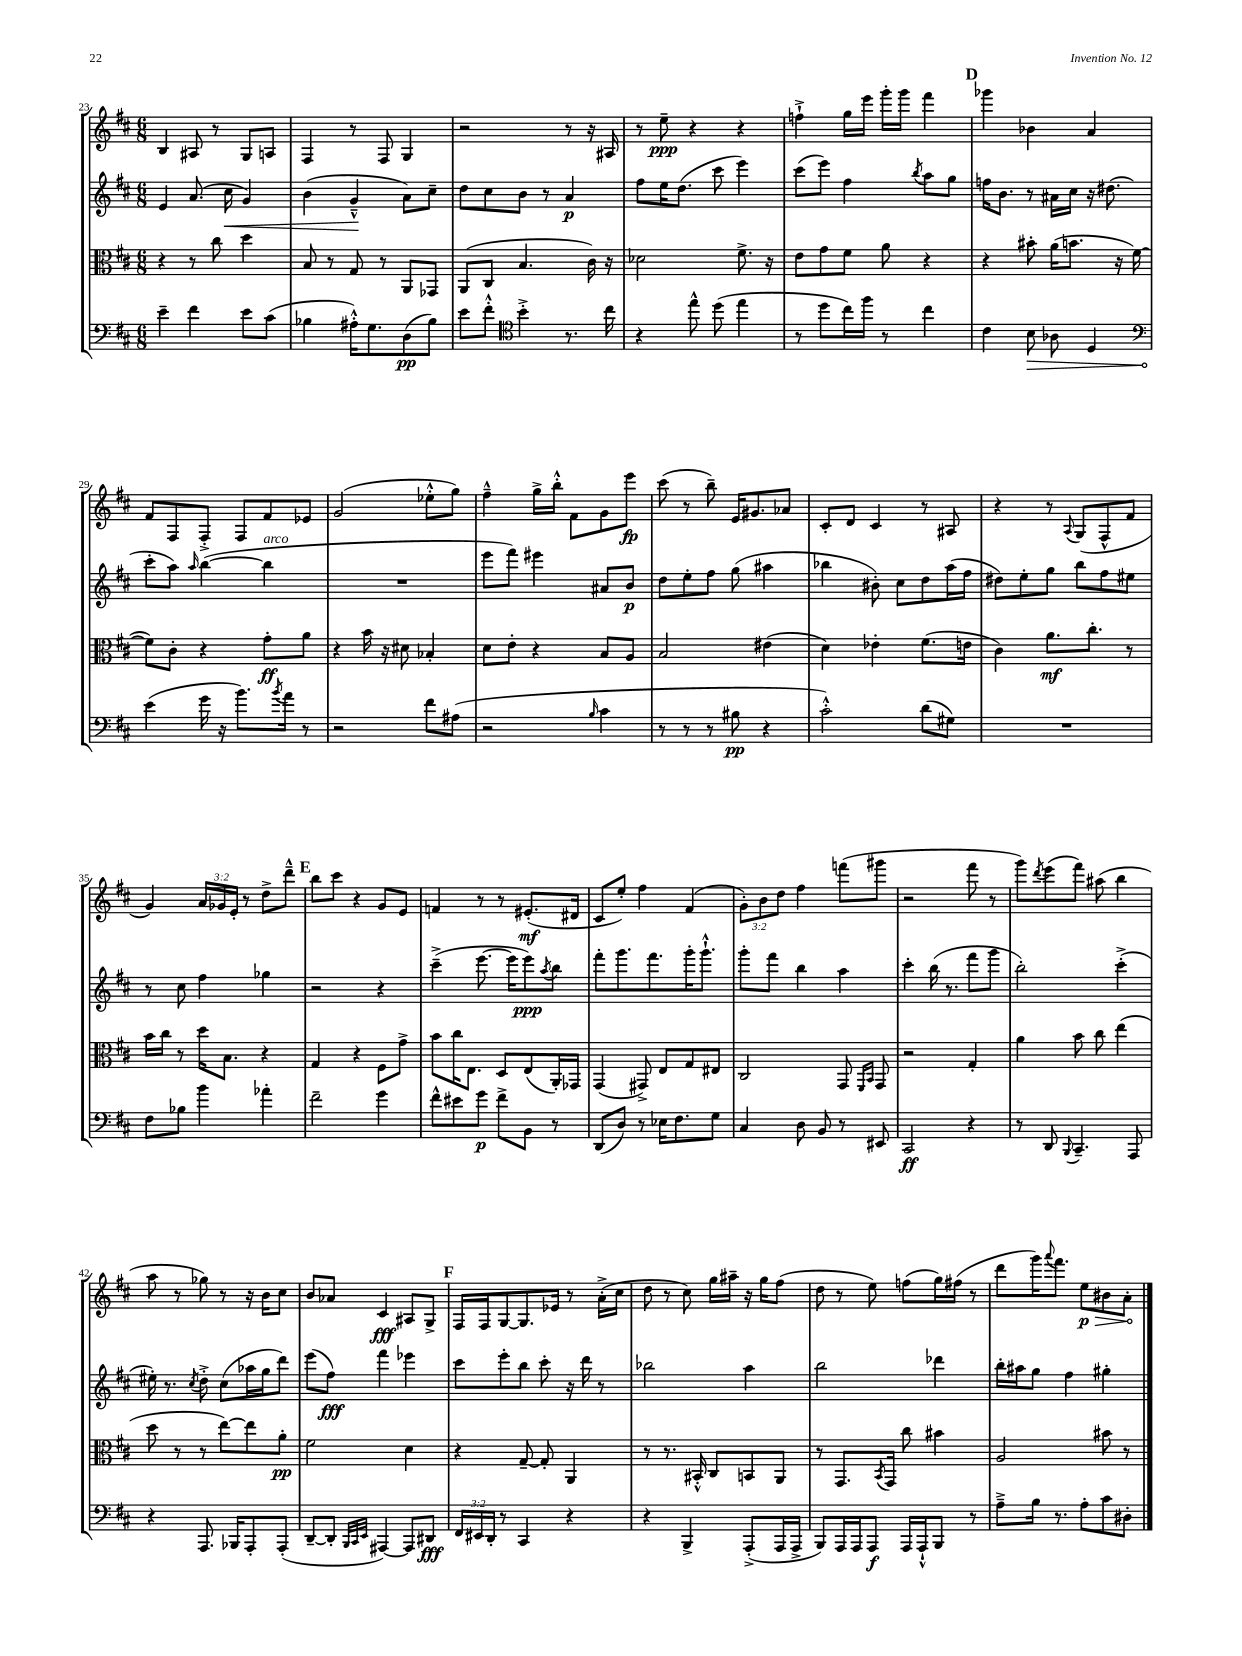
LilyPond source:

<<
\new StaffGroup <<
\new Staff = "s0" {
    \clef treble \key d \major \numericTimeSignature \time 6/8 \override Staff.TupletNumber.text = #tuplet-number::calc-fraction-text
    b4 ais8 r8 g8 a8 |
    fis4 r8 fis8 g4 |
    r2 r8 r16 ais16 |
    r8 e''8--\ppp r4 r4 |
    f''4-!-> g''16 e'''16 g'''16-. g'''16 fis'''4 |
    \mark \markup { \bold "D" } ges'''4 bes'4 a'4 |
    fis'8 fis8 fis8-.-> fis8 fis'8 ees'8 |
    g'2( ees''8-.-^ g''8) |
    fis''4---^ g''16-> b''16-.-^ fis'8 g'8 e'''8\fp |
    cis'''8( r8 b''8--) e'16 gis'8. aes'8 |
    cis'8-. d'8 cis'4 r8 ais8 |
    r4 r8 \appoggiatura { a8 } g8( fis8-^ fis'8 |
    g'4) \tuplet 3/2 { a'16 ges'16 e'16-. } r8 d''8-> d'''8---^ |
    \mark \markup { \bold "E" } b''8 cis'''8 r4 g'8 e'8 |
    f'4 r8 r8 eis'8.-.\mf( dis'16 |
    cis'8 e''8-.) fis''4 fis'4( |
    \tuplet 3/2 { g'8-.) b'8 d''8 } fis''4 f'''8( gis'''8 |
    r2 fis'''8 r8 |
    g'''8) \acciaccatura { d'''8 } e'''8( fis'''8) ais''8( b''4 |
    a''8 r8 ges''8) r8 r16 b'16 cis''8 |
    b'8 aes'8 cis'4\fff ais8 g8-> |
    \mark \markup { \bold "F" } fis16 fis16 g8~ g8. ees'16 r8 a'16-.->( cis''16 |
    d''8 r8 cis''8) g''16 ais''16-- r16 g''16 fis''8( |
    d''8 r8 e''8) f''8( g''16) fis''16( r8 |
    d'''8 g'''16) \appoggiatura { a'''8 } fis'''8. \once \override Hairpin.circled-tip = ##t e''8\p\> bis'8 a'8-.\! \bar "|." |
}
\new Staff = "s1" {
    \clef treble \key d \major \numericTimeSignature \time 6/8
    e'4 a'8.( cis''16\< g'4) |
    b'4( g'4---^\! a'8) cis''8-- |
    d''8 cis''8 b'8 r8 a'4\p |
    fis''8 e''16 d''8.( cis'''8 e'''4) |
    cis'''8( e'''8) fis''4 \acciaccatura { b''8 } a''8 g''8 |
    \mark \markup { \bold "D" } f''16 b'8. r8 ais'16 cis''16 r16 dis''8.( |
    cis'''8-. a''8) \grace { a''16 } b''4~( b''4^\markup { \italic "arco" } |
    R2. |
    e'''8 fis'''8) eis'''4 ais'8 b'8\p |
    d''8 e''8-. fis''8 g''8( ais''4 |
    bes''4 bis'8-.) cis''8 d''8 a''16( fis''16 |
    dis''8) e''8-. g''8 b''8 fis''8 eis''8 |
    r8 cis''8 fis''4 ges''4 |
    \mark \markup { \bold "E" } r2 r4 |
    cis'''4--->( e'''8.~ e'''16 e'''8\ppp) \acciaccatura { a''8 } b''8 |
    fis'''8-. g'''8. fis'''8. g'''16-. g'''8.-!-^ |
    g'''8-. fis'''8 b''4 a''4 |
    cis'''4-. b''16( r8. fis'''8 g'''8 |
    b''2-.) cis'''4-.->( |
    eis''16-.) r8. \acciaccatura { cis''8 } d''8-.-> cis''8( aes''16 g''16 d'''8) |
    e'''8( fis''8\fff) fis'''4 ees'''4 |
    \mark \markup { \bold "F" } cis'''8 e'''8-. b''8 cis'''8-. r16 d'''16 r8 |
    bes''2 a''4 |
    b''2 des'''4 |
    b''16-. ais''16 g''8 fis''4 gis''4-. \bar "|." |
}
\new Staff = "s2" {
    \clef alto \key d \major \numericTimeSignature \time 6/8
    r4 r8 cis''8 d''4 |
    b8 r8 g8 r8 a,8 ges,8 |
    a,8( cis8 b4. cis'16) r16 |
    des'2 fis'8.-> r16 |
    e'8 g'8 fis'8 a'8 r4 |
    \mark \markup { \bold "D" } r4 bis'8-. a'16( b'8. r16 fis'16~ |
    fis'8) cis'8-. r4 g'8-.\ff a'8 |
    r4 b'16 r16 dis'8 bes4-. |
    d'8 e'8-. r4 b8 a8 |
    b2 eis'4( |
    d'4) ees'4-. fis'8.( e'16 |
    cis'4) a'8.\mf cis''8.-. r8 |
    b'16 cis''16 r8 d''16 b8. r4 |
    \mark \markup { \bold "E" } g4 r4 fis8 g'8-> |
    b'8 cis''16 e8. d8 e8( a,16-.) ges,16 |
    g,4( gis,8->) e8 g8 eis8 |
    cis2 g,8 \grace { fis,16 b,16 } g,8 |
    r2 g4-. |
    a'4 b'8 cis''8 e''4( |
    d''8 r8 r8 e''8~) e''8 a'8-.\pp |
    fis'2 d'4 |
    \mark \markup { \bold "F" } r4 g8~-- g8-. a,4 |
    r8 r8. bis,16-.-^ cis8 b,8 a,8 |
    r8 g,8. \acciaccatura { b,8 } g,16 cis''8 bis'4 |
    a2 bis'8 r8 \bar "|." |
}
\new Staff = "s3" {
    \clef bass \key d \major \numericTimeSignature \time 6/8 \override Staff.TupletNumber.text = #tuplet-number::calc-fraction-text
    e'4-- fis'4 e'8 cis'8( |
    bes4 ais16-.-^) g8. d8\pp( bes8) |
    e'8 fis'8-.-^ \clef tenor b'4-.-> r8. cis''16 |
    r4 e''8-^ d''8( e''4 |
    r8 d''8 cis''16) fis''16 r8 cis''4 |
    \mark \markup { \bold "D" } cis'4 \once \override Hairpin.circled-tip = ##t b8\> aes8 d4 |
    \clef bass e'4\!( g'16 r16 b'8.) \acciaccatura { b'8 } a'16 r8 |
    r2 fis'8 ais8( |
    r2 \grace { b16 } cis'4 |
    r8 r8 r8 bis8\pp r4 |
    cis'2-.-^) d'8( gis8) |
    R2. |
    fis8 bes8 b'4 aes'4-. |
    \mark \markup { \bold "E" } fis'2-- g'4 |
    fis'8-^ eis'8 g'8\p fis'8-> b,8 r8 |
    d,8( d8) r8 ees16 fis8. g8 |
    cis4 d8 b,8 r8 eis,8 |
    cis,2\ff r4 |
    r8 d,8 \appoggiatura { b,,8 } cis,4.-- a,,8 |
    r4 a,,8. bes,,16 a,,8-. a,,8-.( |
    d,8~-- d,8-. \grace { b,,32 cis,32 e,32 } ais,,4~) ais,,8 dis,8\fff |
    \mark \markup { \bold "F" } \tuplet 3/2 { fis,16 eis,16 d,16-. } r8 cis,4 r4 |
    r4 b,,4-> a,,8-.->( a,,16 a,,16-> |
    b,,8) a,,16 a,,16 a,,8\f a,,16 a,,16-!-^ b,,8 r8 |
    a8---> b16 r8. a8-. cis'8 dis8-. \bar "|." |
}
>>
>>
\layout { \context { \Score currentBarNumber = #23 } }
